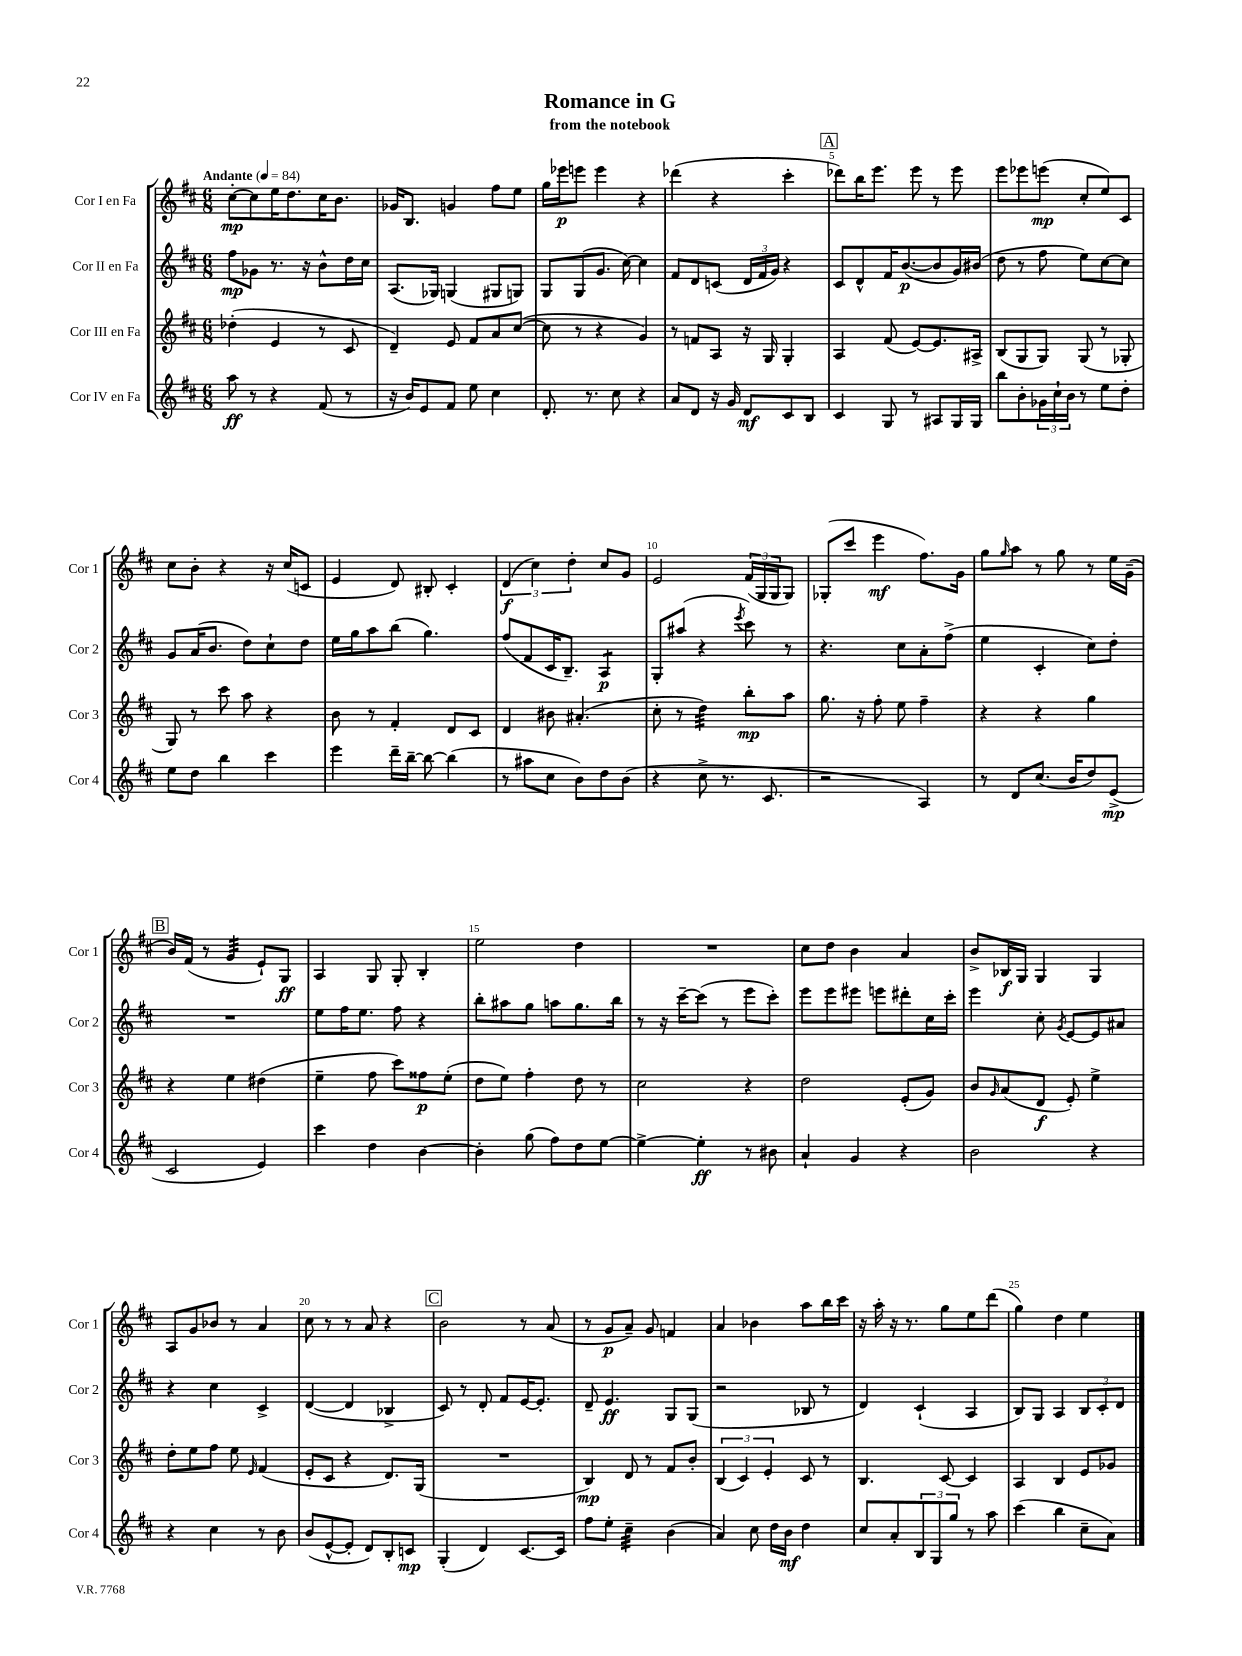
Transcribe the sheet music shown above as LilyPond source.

\header { title = "Romance in G" subtitle = "from the notebook" }
<<
\new StaffGroup <<
\new Staff = "s0" \with { instrumentName = "Cor I en Fa" shortInstrumentName = "Cor 1" } {
    \clef treble \key d \major \numericTimeSignature \time 6/8 \tempo "Andante" 4 = 84
    cis''8~-.\mp cis''8 e''16 d''8. cis''16 b'8. |
    ges'16 b8. g'4 fis''8 e''8 |
    g''16 ees'''16\p e'''8 e'''4 r4 |
    des'''4( r4 cis'''4-. |
    \mark \markup { \box "A" } des'''8) b''16 e'''8. e'''8 r8 e'''8 |
    e'''8 ees'''8 e'''8\mp( cis''8-. e''8) cis'8 |
    cis''8 b'8-. r4 r16 cis''16( c'8 |
    e'4 d'8) bis8-. cis'4-. |
    \tuplet 3/2 { d'4\f( cis''4) d''4-. } cis''8 g'8 |
    e'2 \tuplet 3/2 { fis'16( g16 g16 } g8) |
    ges8-.( cis'''8 e'''4\mf fis''8.) g'16 |
    g''8 \grace { g''16 } a''8 r8 g''8 r8 e''16 g'16--( |
    \mark \markup { \box "B" } b'16) fis'16( r8 g'4:32 e'8-!) g8\ff |
    a4 g8 g8-. b4-. |
    e''2 d''4 |
    R2. |
    cis''8 d''8 b'4 a'4 |
    b'8-> bes16\f g16 g4 g4 |
    a8 g'8 bes'8 r8 a'4 |
    cis''8 r8 r8 a'8 r4 |
    \mark \markup { \box "C" } b'2 r8 a'8( |
    r8 g'8\p a'8--) g'8 f'4 |
    a'4 bes'4 a''8 b''16 cis'''16 |
    r16 a''16-. r16 r8. g''8 e''8 d'''8( |
    g''4) d''4 e''4 \bar "|." |
}
\new Staff = "s1" \with { instrumentName = "Cor II en Fa" shortInstrumentName = "Cor 2" } {
    \clef treble \key d \major \numericTimeSignature \time 6/8
    fis''8\mp ges'8 r8. r16 b'8-^ d''16 cis''16 |
    a8.( ges16) g4( gis8 g8) |
    g8 g8( g'8. cis''16~) cis''4 |
    fis'8 d'8 c'8( \tuplet 3/2 { d'16 fis'16 g'16) } r4 |
    \mark \markup { \box "A" } cis'8 d'8-^ fis'16 b'8.~\p( b'8 g'16) bis'16( |
    d''8 r8 fis''8 e''8) cis''8~ cis''8 |
    g'8 a'16( b'8. d''8) cis''8-! d''8 |
    e''16 g''16 a''8 b''8( g''4.) |
    fis''8( fis'8 cis'16 b8.--) a4:8\p |
    g8-. ais''8( r4 \acciaccatura { e'''8 } cis'''8) r8 |
    r4. cis''8 a'8-. fis''8->( |
    e''4 cis'4-. cis''8) d''8-. |
    \mark \markup { \box "B" } R2. |
    e''8 fis''16 e''8. fis''8 r4 |
    b''8-. ais''8 g''8 a''8 g''8. b''16 |
    r8 r16 cis'''16~-- cis'''8( r8 e'''8 cis'''8-.) |
    e'''8 e'''8 eis'''8 e'''8 dis'''8-. cis''16 cis'''16-. |
    e'''4 cis''8-. \acciaccatura { g'8 } e'8~ e'8 ais'8 |
    r4 cis''4 cis'4-> |
    d'4~( d'4 bes4-> |
    \mark \markup { \box "C" } cis'8) r8 d'8-. fis'8 e'16~ e'8.-. |
    d'8-- e'4.\ff g8 g8( |
    r2 bes8 r8 |
    d'4) cis'4-!( a4 |
    b8) g8 a4 \tuplet 3/2 { b8 cis'8-. d'8 } \bar "|." |
}
\new Staff = "s2" \with { instrumentName = "Cor III en Fa" shortInstrumentName = "Cor 3" } {
    \clef treble \key d \major \numericTimeSignature \time 6/8
    des''4-.( e'4 r8 cis'8 |
    d'4--) e'8 fis'8 a'8 cis''8~( |
    cis''8 r8 r4 g'4) |
    r8 f'8 a8 r16 g16 g4-. |
    \mark \markup { \box "A" } a4 fis'8( e'8~) e'8. ais16-> |
    b8( g8 g8) g8( r8 ges8-. |
    g8) r8 cis'''8 a''8 r4 |
    b'8 r8 fis'4-. d'8 cis'8 |
    d'4 bis'8 ais'4.-.( |
    cis''8-. r8 d''4:32) b''8-.\mp a''8 |
    g''8. r16 fis''8-. e''8 fis''4-- |
    r4 r4 g''4 |
    \mark \markup { \box "B" } r4 e''4 dis''4( |
    e''4-- fis''8 cis'''8) fisis''8\p e''8-.( |
    d''8 e''8) fis''4-. d''8 r8 |
    cis''2 r4 |
    d''2 e'8-.( g'8) |
    b'8 \grace { g'16 } a'8( d'8\f e'8-.) e''4-> |
    d''8-. e''8 fis''8 e''8 \grace { e'16 } fis'4( |
    e'8-. cis'8 r4 d'8.) g16( |
    \mark \markup { \box "C" } R2. |
    b4\mp) d'8 r8 fis'8 b'8-. |
    \tuplet 3/2 { b4( cis'4) e'4-. } cis'8 r8 |
    b4. cis'8~ cis'4 |
    a4 b4 e'8 ges'8 \bar "|." |
}
\new Staff = "s3" \with { instrumentName = "Cor IV en Fa" shortInstrumentName = "Cor 4" } {
    \clef treble \key d \major \numericTimeSignature \time 6/8
    a''8\ff r8 r4 fis'8( r8 |
    r16 b'16) e'8 fis'8 e''8 cis''4 |
    d'8.-. r8. cis''8 r4 |
    a'8 d'8 r16 g'16 d'8\mf cis'8 b8 |
    \mark \markup { \box "A" } cis'4 g8 r8 ais8 g16 g16 |
    b''8 b'8-. \tuplet 3/2 { ges'16 cis''16-! b'16 } r8 e''8 d''8-. |
    e''8 d''8 b''4 cis'''4 |
    e'''4 d'''16-- b''16~-- b''8~ b''4( |
    r8 ais''8 cis''8 b'8) d''8 b'8( |
    r4 cis''8-> r8. cis'8. |
    r2 a4) |
    r8 d'8 cis''8.( b'16 d''8) e'8->\mp( |
    \mark \markup { \box "B" } cis'2 e'4) |
    cis'''4 d''4 b'4~ |
    b'4-. g''8( fis''8) d''8 e''8~ |
    e''4~-> e''4-.\ff r8 bis'8 |
    a'4-! g'4 r4 |
    b'2 r4 |
    r4 cis''4 r8 b'8 |
    b'8( e'8~-^ e'8-. d'8) b8-. c'8\mp |
    \mark \markup { \box "C" } g4-.( d'4) cis'8.~ cis'16 |
    fis''8 e''8-. cis''4:32-- b'4( |
    a'4) cis''8 d''16 b'16\mf d''4 |
    cis''8 a'8-. \tuplet 3/2 { b8 g8 g''8 } r8 a''8 |
    cis'''4( b''4 cis''8-- a'8) \bar "|." |
}
>>
>>
\layout { \context { \Score \override BarNumber.break-visibility = ##(#f #t #t) barNumberVisibility = #(every-nth-bar-number-visible 5) } }
